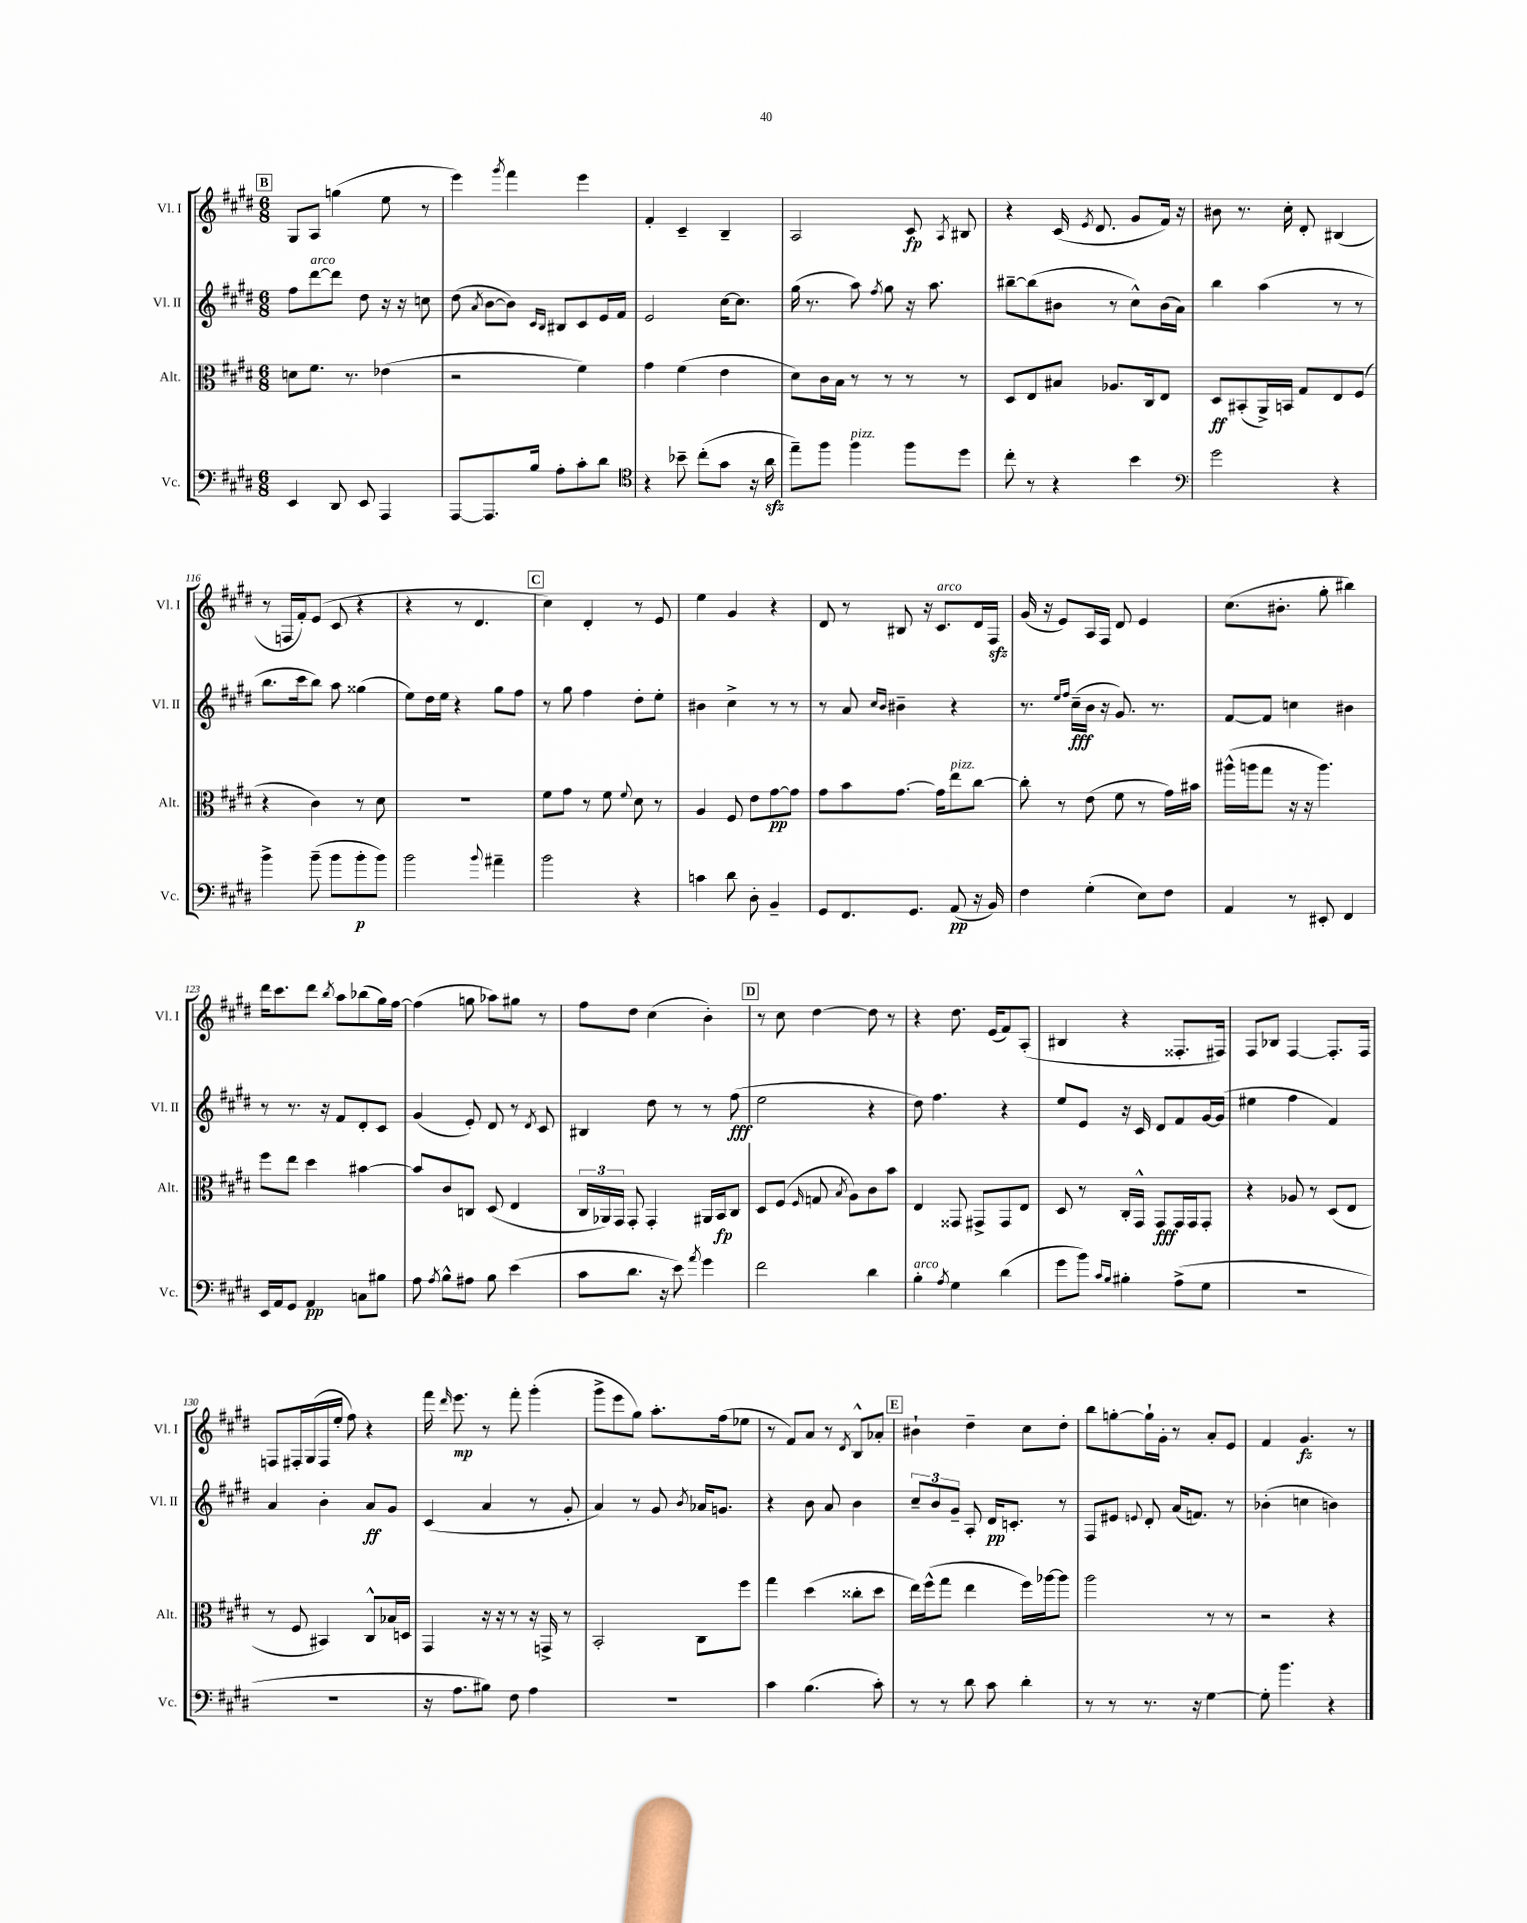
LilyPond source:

<<
\new StaffGroup <<
\new Staff = "s0" \with { instrumentName = "Vl. I" shortInstrumentName = "Vl. I" } {
    \clef treble \key e \major \numericTimeSignature \time 6/8
    \autoBeamOff \mark \markup { \box "B" } gis8[ a8] g''4( e''8 r8 |
    e'''4) \acciaccatura { gis'''8 } fis'''4 e'''4 |
    fis'4-. cis'4-- b4-- |
    a2 cis'8\fp \acciaccatura { a8 } bis8 |
    r4 cis'16( \acciaccatura { e'8 } dis'8. gis'8[ fis'16]) r16 |
    bis'8 r8. cis''16-. dis'8-. bis4( |
    r8 f16[ fis'16-.) e'8]( cis'8 r4 |
    r4 r8 dis'4. |
    \mark \markup { \box "C" } cis''4) dis'4-. r8 e'8 |
    e''4 gis'4 r4 |
    dis'8 r8 bis8 r16 cis'8.[^\markup { \italic "arco" } dis'16 fis16]\sfz |
    gis'16( r16 e'8[) a16 fis16] dis'8 e'4 |
    cis''8.[( bis'8.]-. gis''8-. bis''4) |
    dis'''16[ cis'''8. dis'''8] \acciaccatura { b''8 } a''8[ bes''8( gis''16) fis''16]~ |
    fis''4( g''8 aes''8[) gis''8] r8 |
    fis''8[ dis''8] cis''4( b'4-.) |
    \mark \markup { \box "D" } r8 cis''8 dis''4~ dis''8 r8 |
    r4 dis''8. e'16[( fis'8) a8]-.( |
    bis4 r4 fisis8.[-. fis16]) |
    fis8[ bes8] fis4~ fis8.[-. fis16] |
    f8[ fis16-. gis16( fis16 e''16]-. fis''8) r4 |
    fis'''16 \grace { dis'''16 } e'''8.\mp r8 fis'''8-. gis'''4-.( |
    gis'''8[-> e'''8 gis''8]) a''8.[-. fis''16( ees''8] |
    r8 fis'8[) a'8] r8 \acciaccatura { dis'8 } b8[-^ aes'8]-. |
    \mark \markup { \box "E" } bis'4-! dis''4-- cis''8[ dis''8]-. |
    b''8[ g''8~-. g''16-! gis'16]-. r8 a'8[-. e'8] |
    fis'4 gis'4.\fz r8 \bar "|." |
}
\new Staff = "s1" \with { instrumentName = "Vl. II" shortInstrumentName = "Vl. II" } {
    \clef treble \key e \major \numericTimeSignature \time 6/8
    \autoBeamOff \mark \markup { \box "B" } fis''8[ dis'''8~^\markup { \italic "arco" } dis'''8] dis''8 r16 r16 c''8 |
    dis''8( \acciaccatura { a'8 } b'8[~ b'8]) \grace { cis'16[ b16] } bis8[ cis'8 e'16 fis'16] |
    e'2 cis''16[~ cis''8.] |
    gis''16( r8. a''8) \acciaccatura { fis''8 } gis''8 r16 a''8. |
    bis''8[~-- bis''8( bis'8] r8 cis''8[-^) bis'16( a'16]) |
    b''4 a''4( r8 r8 |
    b''8.[ cis'''16 b''8]) a''8 gisis''4( |
    e''8[) dis''16 e''16] r4 gis''8[ fis''8] |
    \mark \markup { \box "C" } r8 gis''8 fis''4 dis''8[-. e''8]-. |
    bis'4 cis''4-> r8 r8 |
    r8 a'8 \grace { cis''16[ b'16] } bis'4-- r4 |
    r8. \grace { e''16[ fis''16] } cis''16[--\fff( b'16] r16 gis'8.) r8. |
    fis'8[~ fis'8] c''4 bis'4 |
    r8 r8. r16 fis'8[ dis'8-. cis'8] |
    gis'4( e'8-.) dis'8 r8 \acciaccatura { dis'8 } cis'8 |
    bis4 dis''8 r8 r8 fis''8\fff( |
    \mark \markup { \box "D" } e''2 r4 |
    dis''8) fis''4. r4 |
    e''8[ e'8] r16 cis'16 dis'8[ fis'8 gis'16~ gis'16]( |
    eis''4 fis''4 fis'4) |
    a'4 b'4-. a'8[\ff gis'8] |
    cis'4( a'4 r8 gis'8-. |
    a'4) r8 gis'8 \acciaccatura { b'8 } aes'16[ g'8.] |
    r4 b'8 a'8 b'4 |
    \mark \markup { \box "E" } \tuplet 3/2 { cis''8[-- b'8 gis'8]-- } a8-. dis'16[\pp c'8.]-. r8 |
    fis8[ eis'8] \appoggiatura { e'8 } dis'8-. a'16[( f'8.]) r8 |
    bes'4-.( c''4 b'4) \bar "|." |
}
\new Staff = "s2" \with { instrumentName = "Alt." shortInstrumentName = "Alt." } {
    \clef alto \key e \major \numericTimeSignature \time 6/8
    \autoBeamOff \mark \markup { \box "B" } d'8[ fis'8.] r8. ees'4( |
    r2 fis'4) |
    gis'4 fis'4( e'4 |
    dis'8[) cis'16 b16] r8 r8 r8 r8 |
    dis8[ e8 bis8] aes8.[ cis16 e8] |
    dis8[\ff bis,8-.( a,16->) b,16] gis8[ e8 fis8]( |
    r4 cis'4) r8 dis'8 |
    R2. |
    \mark \markup { \box "C" } fis'8[ gis'8] r8 fis'8 \appoggiatura { fis'8 } dis'8 r8 |
    a4 fis8 e'8[ gis'8~\pp gis'8] |
    gis'8[ b'8 gis'8.]~ gis'16[ e''8^\markup { \italic "pizz." } cis''8]~ |
    cis''8-. r8 e'8( fis'8 r8 gis'16[) bis'16] |
    ais''16[-^( a''16 gis''8] r16 r16 a''4.) |
    fis''8[ e''8] dis''4 bis'4~ |
    bis'8[ cis'8 c8] dis8( e4 |
    \tuplet 3/2 { cis16[ aes,16) gis,16] } gis,8-. gis,4-. ais,16[ b,16\fp cis8] |
    \mark \markup { \box "D" } dis8[ fis8]( \grace { fis16 } g8 \acciaccatura { b8 } a8[) cis'8 b'8] |
    e4 gisis,8 gis,8[-> gis,8 e8] |
    dis8 r8 cis16[-. gis,16]-^ gis,8[\fff gis,16 gis,16 gis,8]-. |
    r4 aes8 r8 dis8[( e8] |
    r8 fis8 bis,4) cis8[-^ bes16 d16] |
    gis,4 r16 r16 r8 r16 g,16-> r8 |
    b,2-. cis8[ fis''8] |
    gis''4 dis''4( cisis''8[-. dis''8] |
    \mark \markup { \box "E" } e''16[) fis''16-^( gis''8] e''4 fis''16[) aes''16~ aes''8] |
    a''2 r8 r8 |
    r2 r4 \bar "|." |
}
\new Staff = "s3" \with { instrumentName = "Vc." shortInstrumentName = "Vc." } {
    \clef bass \key e \major \numericTimeSignature \time 6/8
    \autoBeamOff \mark \markup { \box "B" } e,4 dis,8 e,8 a,,4 |
    a,,8[~ a,,8. b16] a8[-. cis'8-. dis'8] |
    \clef tenor r4 bes'8-- cis''8[-.( gis'8] r16 a'16\sfz |
    e''8[--) fis''8] fis''4^\markup { \italic "pizz." } fis''8[ dis''8] |
    cis''8-. r8 r4 b'4 |
    \clef bass gis'2 r4 |
    b'4-> b'8--( b'8[ b'8-.\p b'8]) |
    b'2 \appoggiatura { b'8 } ais'4-- |
    \mark \markup { \box "C" } b'2 r4 |
    c'4 dis'8 dis8-. b,4-- |
    gis,8[ fis,8. gis,8.] a,8\pp( r16 b,16) |
    fis4 gis4-.( e8[) fis8] |
    a,4 r8 eis,8-. fis,4 |
    e,16[ a,16 gis,8] a,4\pp c8[ bis8] |
    a8 \acciaccatura { a8 } b8[-^ ais8] b8 e'4( |
    cis'8[ dis'8.] r16 e'8) \acciaccatura { a'8 } gis'4 |
    \mark \markup { \box "D" } fis'2 dis'4 |
    b4-.^\markup { \italic "arco" } \acciaccatura { a8 } gis4 dis'4( |
    gis'8[ b'8]) \grace { cis'16[ b16] } bis4-. a8[->( gis8] |
    R2. |
    R2. |
    r16 a8.[ bis8]) fis8 a4 |
    R2. |
    cis'4 b4.( cis'8-.) |
    \mark \markup { \box "E" } r8 r8 dis'8 cis'8 dis'4-. |
    r8 r8 r8. r16 gis4~ |
    gis8-. b'4. r4 \bar "|." |
}
>>
>>
\layout { \context { \Score currentBarNumber = #110 } }
